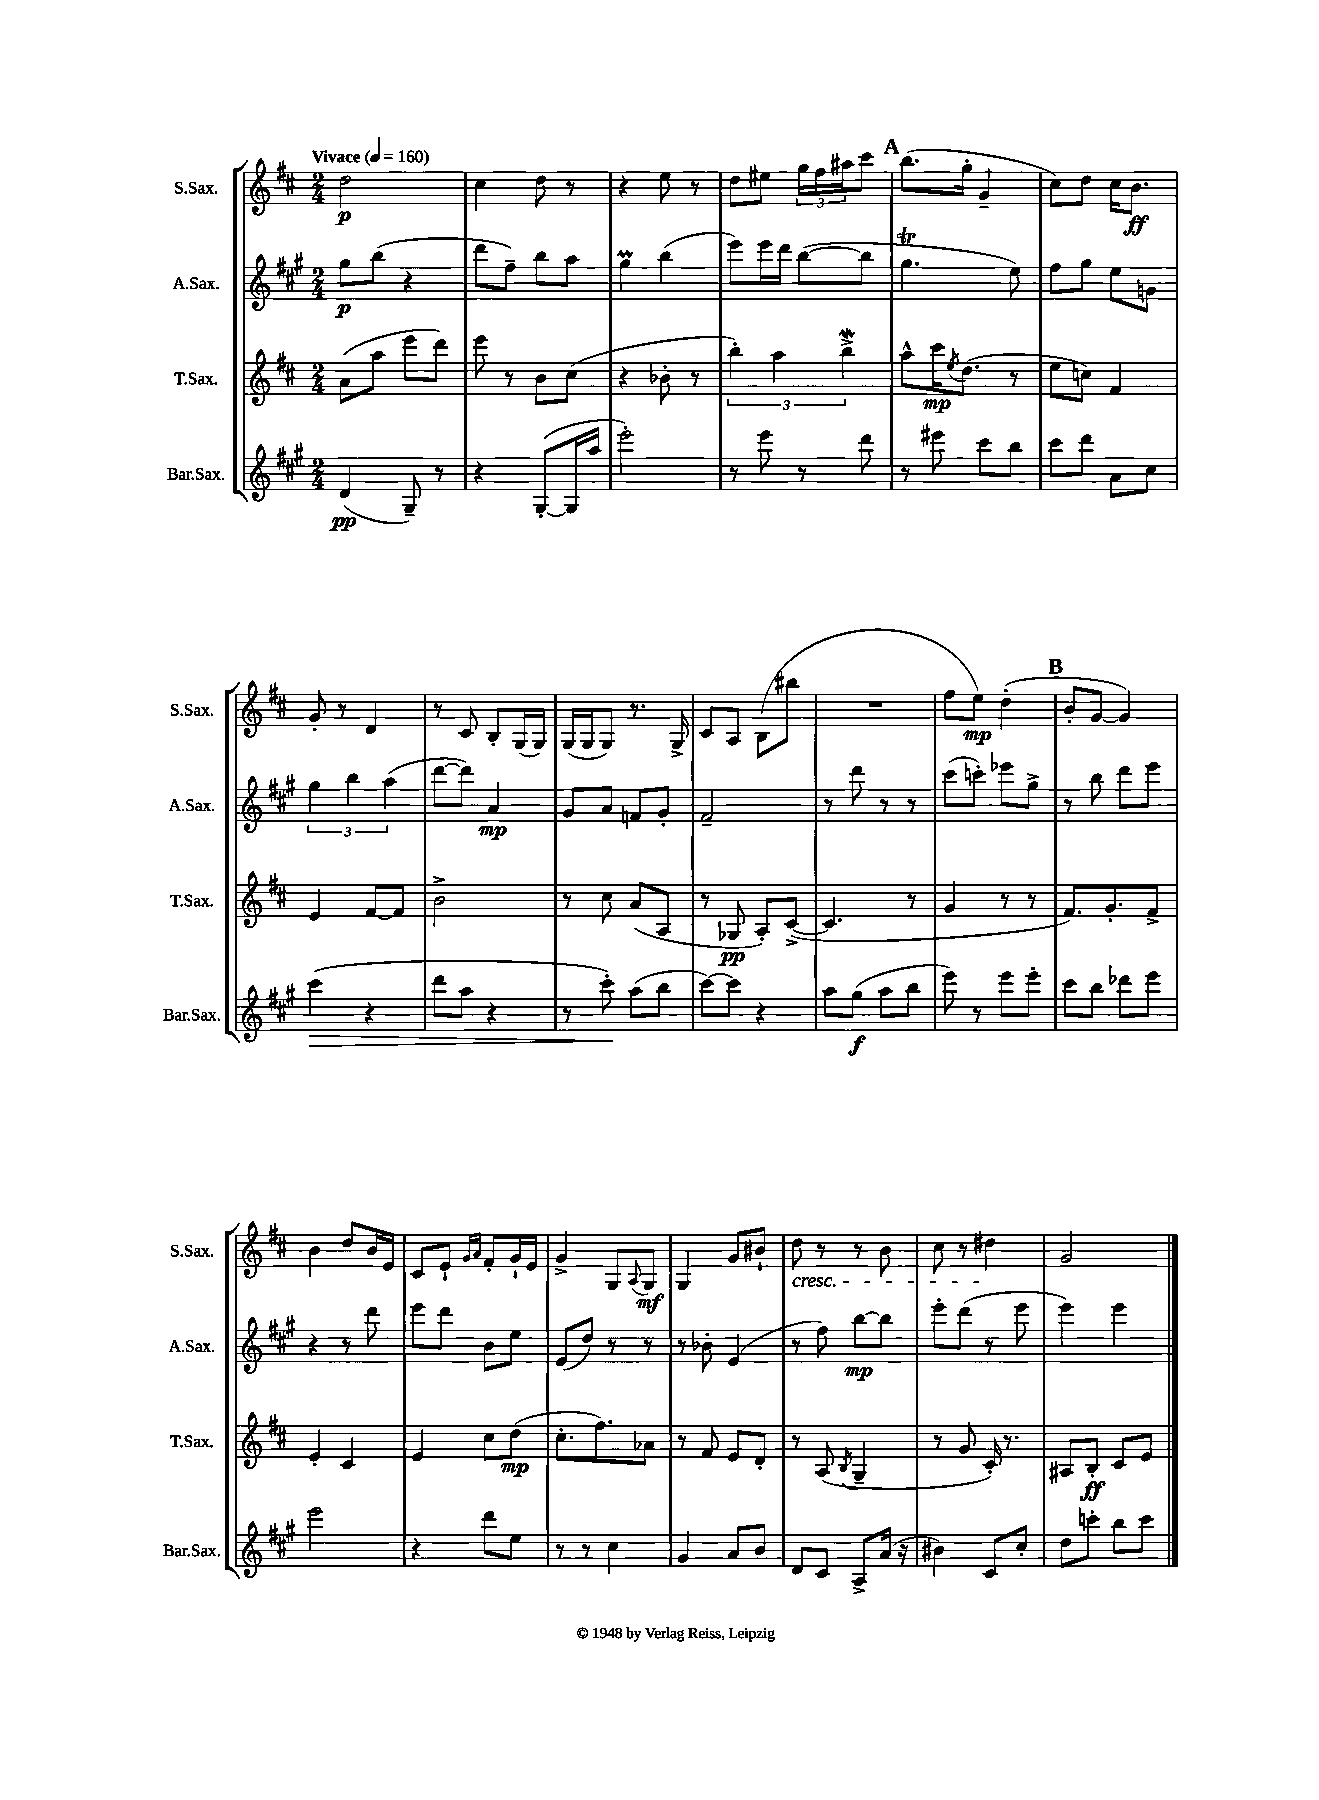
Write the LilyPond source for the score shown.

<<
\new StaffGroup <<
\new Staff = "s0" \with { instrumentName = "S.Sax." shortInstrumentName = "S.Sax." } {
    \clef treble \key d \major \numericTimeSignature \time 2/4 \tempo "Vivace" 4 = 160
    d''2\p |
    cis''4 d''8 r8 |
    r4 e''8 r8 |
    d''8 eis''8 \tuplet 3/2 { g''16 fis''16 ais''16 } cis'''8 |
    \mark \markup { \bold "A" } b''8.( g''16-. g'4-- |
    cis''8) d''8 cis''16 b'8.\ff |
    g'8-. r8 d'4 |
    r8 cis'8 b8-. g16( g16) |
    g16( g16 g8) r8. g16-> |
    cis'8 a8 b8( bis''8 |
    R2 |
    fis''8 e''8\mp) d''4-.( |
    \mark \markup { \bold "B" } b'8-. g'8~ g'4) |
    b'4 d''8 b'16 e'16 |
    cis'8 e'8-! \grace { g'16 a'16 } fis'8-. g'16-! e'16 |
    g'4-> g8 \appoggiatura { a8 } g8\mf |
    g4 g'8 bis'8-! |
    d''8\cresc r8 r8 b'8 |
    cis''8 r8 dis''4\! |
    g'2 \bar "|." |
}
\new Staff = "s1" \with { instrumentName = "A.Sax." shortInstrumentName = "A.Sax." } {
    \clef treble \key a \major \numericTimeSignature \time 2/4
    gis''8\p b''8( r4 |
    d'''8 fis''8--) b''8 a''8 |
    gis''4\prall b''4( |
    e'''8) e'''16 d'''16 b''8~( b''8 |
    \mark \markup { \bold "A" } gis''4.\trill e''8) |
    fis''8 gis''8 e''8 g'8 |
    \tuplet 3/2 { gis''4 b''4 a''4( } |
    d'''8~ d'''8) a'4\mp |
    gis'8 a'8 f'8 gis'8-. |
    fis'2-- |
    r8 d'''8 r8 r8 |
    cis'''8( c'''8-.) ees'''8 gis''8-> |
    \mark \markup { \bold "B" } r8 b''8 d'''8 e'''8 |
    r4 r8 d'''8 |
    e'''8 d'''8 b'8 e''8 |
    e'8( d''8) r8 r8 |
    r8 bes'8-. e'4( |
    r8 fis''8) b''8~\mp b''8 |
    e'''8-. d'''8( r8 e'''8 |
    e'''4) e'''4 \bar "|." |
}
\new Staff = "s2" \with { instrumentName = "T.Sax." shortInstrumentName = "T.Sax." } {
    \clef treble \key d \major \numericTimeSignature \time 2/4
    a'8( a''8 e'''8 d'''8) |
    e'''8 r8 b'8 cis''8( |
    r4 bes'8-. r8 |
    \tuplet 3/2 { b''4-.) a''4 b''4->\mordent } |
    \mark \markup { \bold "A" } a''8-^ cis'''16\mp \acciaccatura { e''8 } d''8.( r8 |
    e''8 c''8) fis'4 |
    e'4 fis'8~ fis'8 |
    b'2-> |
    r8 cis''8 a'8( a8 |
    r8 ges8\pp a8-.) cis'8~->( |
    cis'4. r8 |
    g'4 r8 r8 |
    \mark \markup { \bold "B" } fis'8.) g'8.-. fis'8-> |
    e'4-. cis'4 |
    e'4 cis''8 d''8\mp( |
    cis''8.-. fis''8.) aes'8 |
    r8 fis'8 e'8 d'8-. |
    r8 a8( \acciaccatura { b8 } g4-- |
    r8 g'8 cis'16-.) r8. |
    ais8 b8-.\ff cis'8 e'8 \bar "|." |
}
\new Staff = "s3" \with { instrumentName = "Bar.Sax." shortInstrumentName = "Bar.Sax." } {
    \clef treble \key a \major \numericTimeSignature \time 2/4
    d'4\pp( gis8--) r8 |
    r4 gis8~-.( gis16 a''16 |
    e'''2-.) |
    r8 e'''8 r8 d'''8 |
    \mark \markup { \bold "A" } r8 eis'''8 cis'''8 b''8 |
    cis'''8 d'''8 a'8 cis''8 |
    cis'''4\>( r4 |
    d'''8 a''8 r4 |
    r8 cis'''8-.\!) a''8( b''8 |
    cis'''8~) cis'''8 r4 |
    a''8 gis''8\f( a''8 b''8 |
    e'''8) r8 e'''8 e'''8-. |
    \mark \markup { \bold "B" } cis'''8 b''8 des'''8 e'''8 |
    e'''2 |
    r4 d'''8 e''8 |
    r8 r8 cis''4 |
    gis'4 a'8 b'8 |
    d'8 cis'8 a8-> a'16( r16 |
    bis'4) cis'8 cis''8-. |
    d''8 c'''8-. b''8 c'''8 \bar "|." |
}
>>
>>
\layout { \context { \Score \remove "Bar_number_engraver" } }
